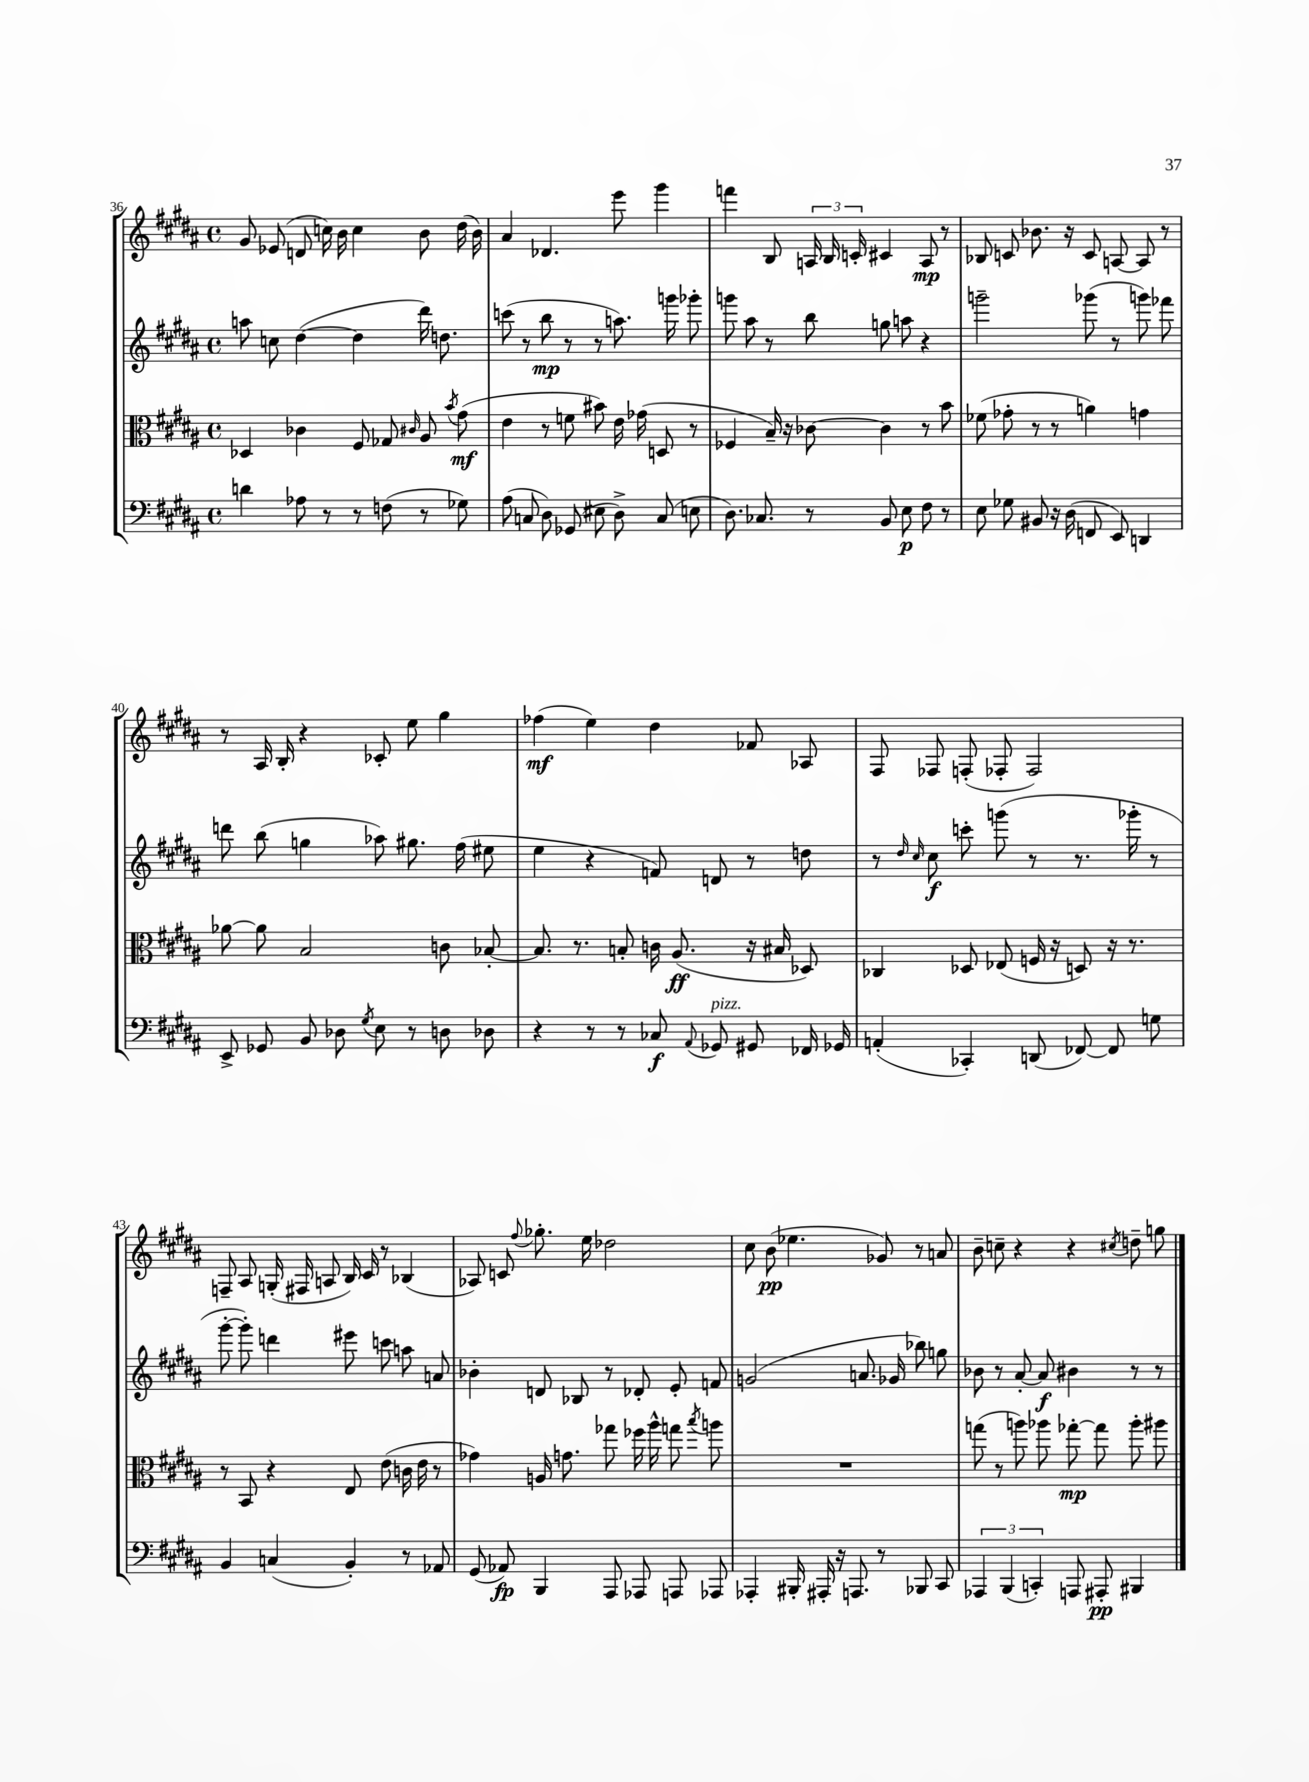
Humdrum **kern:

**kern	**dynam	**kern	**dynam	**kern	**dynam	**kern	**dynam
*part4	*part4	*part3	*part3	*part2	*part2	*part1	*part1
*staff4	*staff4	*staff3	*staff3	*staff2	*staff2	*staff1	*staff1
*clefF4	*	*clefC3	*	*clefG2	*	*clefG2	*
*k[f#c#g#d#a#]	*	*k[f#c#g#d#a#]	*	*k[f#c#g#d#a#]	*	*k[f#c#g#d#a#]	*
*M4/4	*	*M4/4	*	*M4/4	*	*M4/4	*
*met(c)	*	*met(c)	*	*met(c)	*	*met(c)	*
=36	=36	=36	=36	=36	=36	=36	=36
4dn\	.	4D-X/	.	8aan\	.	8g#/	.
.	.	.	.	8ccn\	.	(8e-X/	.
8A-X\	.	4c-X\	.	([4dd#\	.	8dn/	.
8r	.	.	.	.	.	16ccn\)	.
.	.	.	.	.	.	16b\	.
8r	.	8F#/	.	4dd#\]	.	4cc\	.
(8Fn\	.	8G-X/	.	.	.	.	.
.	.	16qqc#X/	.	.	.	.	.
8r	.	8A#/	.	16ddd#\)	.	8b\	.
.	.	.	.	8.ddn\	.	.	.
.	.	8qb/	.	.	.	.	.
8G-X\)	.	(8g#\	mf	.	.	(16dd#\	.
.	.	.	.	.	.	16b\)	.
=37	=37	=37	=37	=37	=37	=37	=37
(8A#\	.	4e\	.	(8cccn\	.	4a#/	.
8Cn/	.	.	.	8r	.	.	.
8D#\)	.	8r	.	8bb\	mp	4.d-X/	.
(8GG-X/	.	8fn\	.	8r	.	.	.
8E#X\	.	8b#X\)	.	8r	.	.	.
8D#^\)	.	16e\	.	8.aan\)	.	8eee\	.
.	.	(16g-X\	.	.	.	.	.
(8C/	.	8Dn/	.	.	.	4ggg#\	.
.	.	.	.	16gggn\	.	.	.
8En\	.	8r	.	8ggg-X'\	.	.	.
=38	=38	=38	=38	=38	=38	=38	=38
8.D#\)	.	4F-X/	.	8gggn\	.	4fffn\	.
.	.	.	.	8aa#\	.	.	.
8.C-X/	.	.	.	.	.	.	.
.	.	16B~/)	.	8r	.	8B/	.
.	.	16r	.	.	.	.	.
8r	.	[8c-X\	.	8bb\	.	24An/	.
.	.	.	.	.	.	24B/	.
.	.	.	.	.	.	24cn'/	.
8BB/	.	4c-\]	.	8ggn\	.	4c#X/	.
8E\	p	.	.	8aan\	.	.	.
8F#\	.	8r	.	4r	.	8A/	mp
8r	.	8b\	.	.	.	8r	.
=39	=39	=39	=39	=39	=39	=39	=39
8E\	.	(8f-X\	.	2gggn~\	.	8B-X/	.
8G-X\	.	8g-X'\	.	.	.	8cn/	.
8BB#X/	.	8r	.	.	.	8.b-X\	.
16r	.	8r	.	.	.	.	.
(16D#\	.	.	.	.	.	16r	.
8FFn/	.	4an\)	.	(8ggg-X\	.	8c/	.
8EE/)	.	.	.	8r	.	[8An/	.
4DDn/	.	4gn\	.	8gggn\)	.	8A/]	.
.	.	.	.	8fff-X\	.	8r	.
!!LO:LB:g=z
=40	=40	=40	=40	=40	=40	=40	=40
8EE^/	.	[8a-X\	.	8dddn\	.	8r	.
8GG-X/	.	8a-\]	.	(8bb\	.	16A#/	.
.	.	.	.	.	.	16B'/	.
8BB/	.	2B/	.	4ggn\	.	4r	.
8D-X\	.	.	.	.	.	.	.
8qG#/	.	.	.	.	.	.	.
8E\	.	.	.	8aa-X\)	.	8c-X'/	.
8r	.	.	.	8.gg#X\	.	8ee\	.
8Dn\	.	8cn\	.	.	.	4gg#\	.
.	.	.	.	(16ff#\	.	.	.
8D-X\	.	[8B-X'/	.	8ee#X\	.	.	.
=41	=41	=41	=41	=41	=41	=41	=41
4r	.	8.B-/]	.	4ee\	.	(4ff-X\	mf
.	.	8.r	.	.	.	.	.
8r	.	.	.	4r	.	4ee\)	.
8r	.	8Bn'/	.	.	.	.	.
8C-X/	f	16cn\	.	8fn/)	.	4dd#\	.
.	.	(8.A#/	ff	.	.	.	.
8qqAA#/	.	.	.	.	.	.	.
!LO:TX:a:i:t=pizz.	!	!	!	!	!	!	!
8GG-X/	.	.	.	8dn/	.	.	.
8GG#X/	.	16r	.	8r	.	8f-X/	.
.	.	16B#X/	.	.	.	.	.
16FF-X/	.	8D-X/)	.	8ddn\	.	8A-X/	.
16GG-X/	.	.	.	.	.	.	.
=42	=42	=42	=42	=42	=42	=42	=42
(4AAn'/	.	4C-X/	.	8r	.	8F#/	.
.	.	.	.	16qqdd#/	.	.	.
.	.	.	.	16qqcc#/	.	.	.
.	.	.	.	8cc#\	f	8F-X/	.
4CC-X'/)	.	8D-X/	.	8cccn'\	.	(8Fn'/	.
.	.	(8E-X/	.	(8gggn\	.	8F-X'/	.
(8DDn/	.	16Fn/	.	8r	.	2F-/)	.
.	.	16r	.	.	.	.	.
[8FF-X/)	.	8Dn/)	.	8.r	.	.	.
8FF-/]	.	16r	.	.	.	.	.
.	.	8.r	.	16ggg-X'\	.	.	.
8Gn\	.	.	.	8r	.	.	.
!!LO:LB:g=z
=43	=43	=43	=43	=43	=43	=43	=43
4BB/	.	8r	.	[8ggg#'\	.	8Fn~/	.
.	.	8BB/	.	8ggg#'\])	.	8A#/	.
(4Cn/	.	4r	.	4dddn\	.	(16Gn'/	.
.	.	.	.	.	.	16F#X/	.
.	.	.	.	.	.	8An/	.
4BB'/)	.	8E/	.	8eee#X\	.	16B/)	.
.	.	.	.	.	.	16c#/	.
.	.	(8e\	.	8cccn\	.	8r	.
8r	.	16cn\	.	8aan\	.	(4B-X/	.
.	.	16e\	.	.	.	.	.
8AA-X/	.	8r	.	8an/	.	.	.
=44	=44	=44	=44	=44	=44	=44	=44
(8GG#/	.	4g-X\)	.	4b-X'\	.	8A-X/)	.
8AA-X/)	fp	.	.	.	.	8cn/	.
.	.	.	.	.	.	8qqff#/	.
4BBB/	.	16An/	.	8dn/	.	8.gg-X'\	.
.	.	8.gn\	.	.	.	.	.
.	.	.	.	8B-X/	.	.	.
.	.	.	.	.	.	16ee\	.
8AAA#/	.	8gg-X\	.	8r	.	2dd-X\	.
8AAA-X/	.	16ff-X\	.	8d-X'/	.	.	.
.	.	16aa#^^\	.	.	.	.	.
8AAAn/	.	8ggn\	.	8e'/	.	.	.
.	.	8qbb/	.	.	.	.	.
8AAA-X/	.	8aan\	.	8fn/	.	.	.
=45	=45	=45	=45	=45	=45	=45	=45
4AAA-X'/	.	1r	.	(2gn/	.	8cc#\	.
.	.	.	.	.	.	(8b\	pp
16BBB#X'/	.	.	.	.	.	4.ee-X\	.
16AAA#X'/	.	.	.	.	.	.	.
16r	.	.	.	.	.	.	.
8.AAAn/	.	.	.	.	.	.	.
.	.	.	.	8.an/	.	.	.
8r	.	.	.	.	.	8g-X/)	.
.	.	.	.	16g-X/	.	.	.
8BBB-X/	.	.	.	8bb-X\)	.	8r	.
8CC#/	.	.	.	8ggn\	.	8an/	.
=46	=46	=46	=46	=46	=46	=46	=46
6AAA-X/	.	(8ggn\	.	8b-X\	.	8b~\	.
.	.	8r	.	8r	.	8ccn~\	.
(6BBB/	.	.	.	.	.	.	.
.	.	8aan\)	.	[8a#'/	.	4r	.
6CCn'/)	.	.	.	.	.	.	.
.	.	8aa-X\	.	8a#/]	f	.	.
8AAAn/	.	[8gg-X'\	mp	4b#X\	.	4r	.
8AAA#X'/	pp	8gg-\]	.	.	.	.	.
.	.	.	.	.	.	8qcc#X/	.
4BBB#X/	.	8aa-'\	.	8r	.	8ddn~\	.
.	.	8aa#X\	.	8r	.	8ggn\	.
==	==	==	==	==	==	==	==
*-	*-	*-	*-	*-	*-	*-	*-
